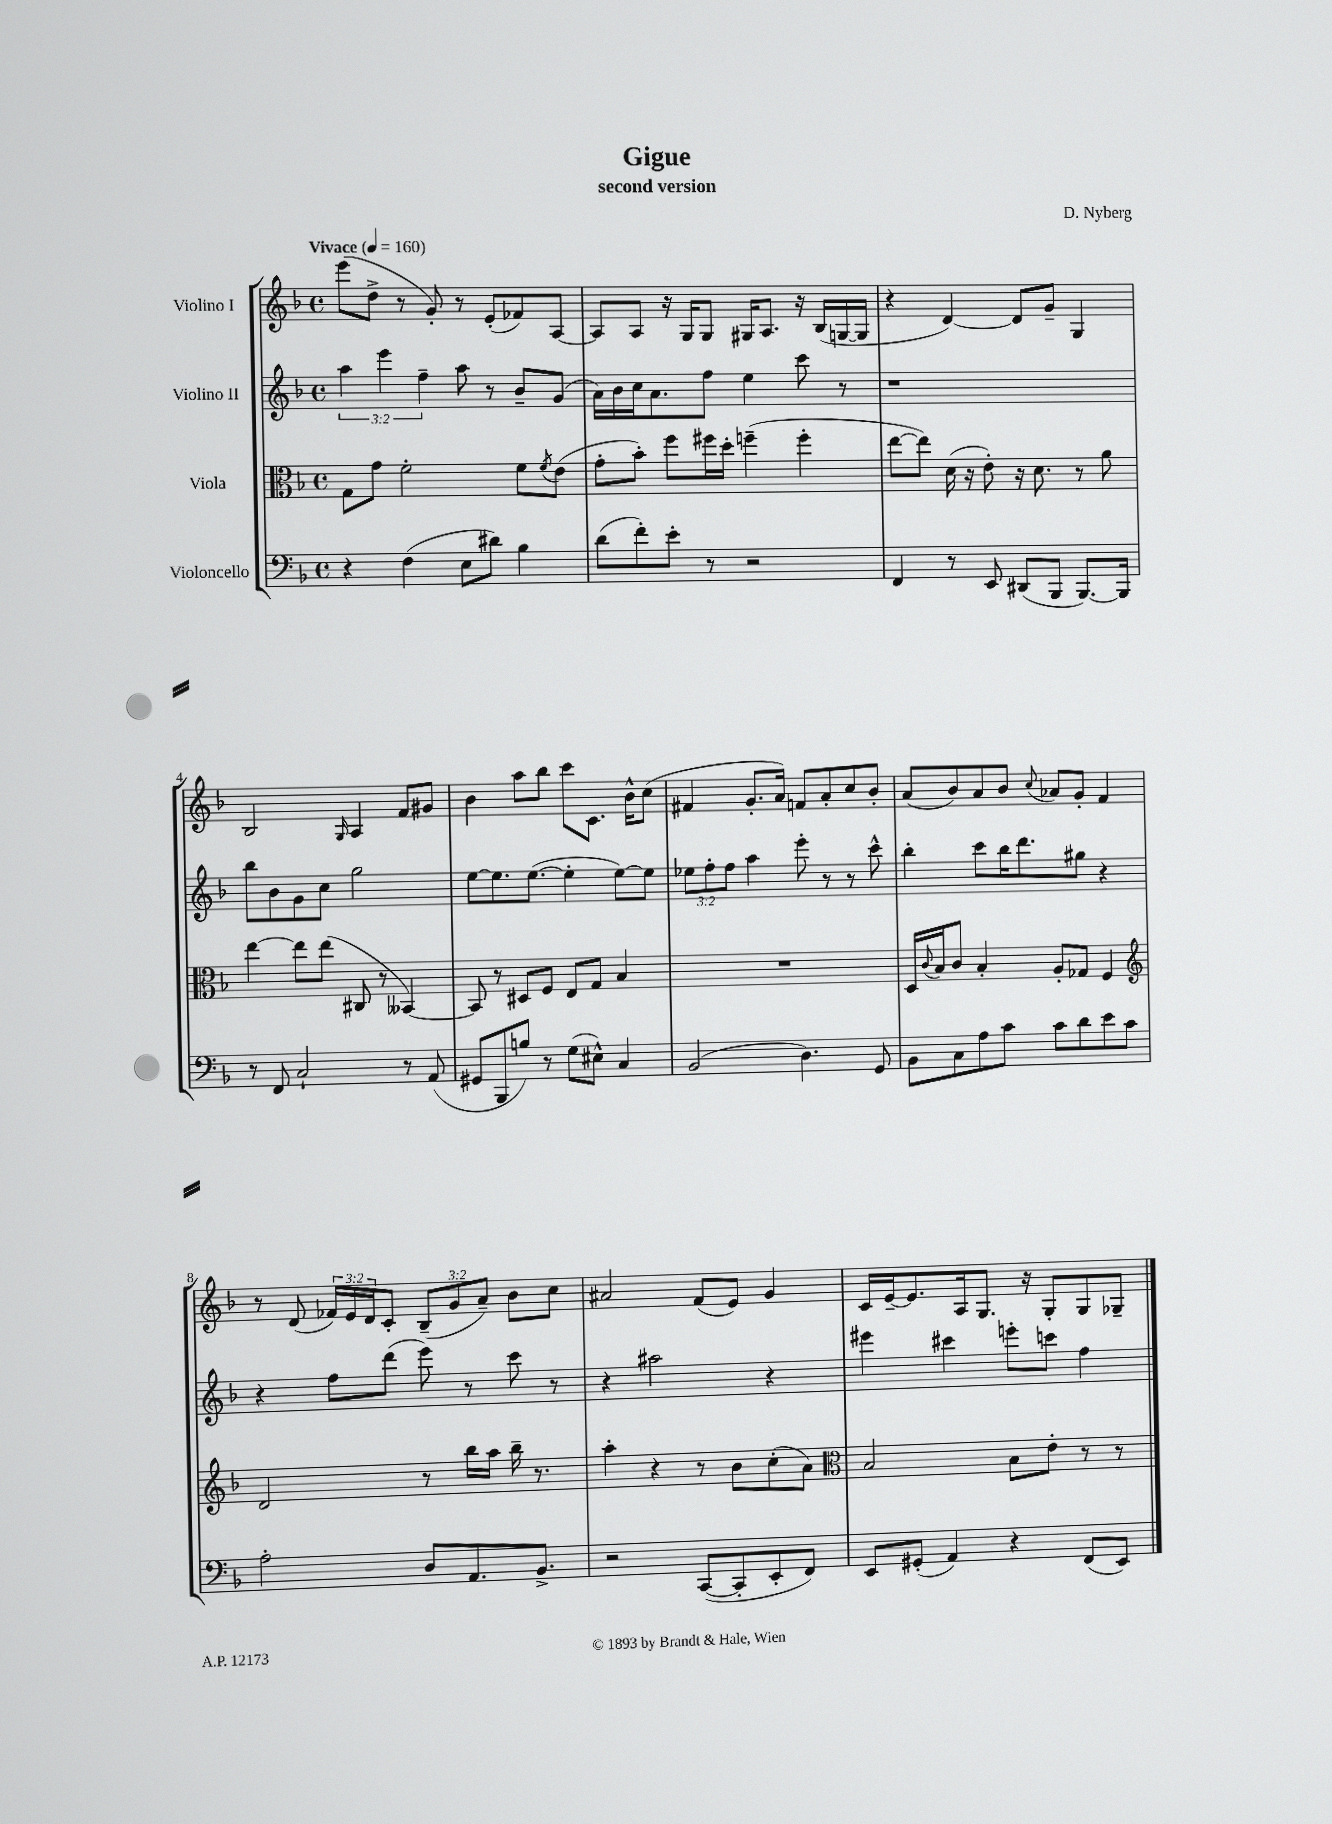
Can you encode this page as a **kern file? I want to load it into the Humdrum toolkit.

**kern	**kern	**kern	**kern
*staff4	*staff3	*staff2	*staff1
*clefF4	*clefC3	*clefG2	*clefG2
*k[b-]	*k[b-]	*k[b-]	*k[b-]
*M4/4	*M4/4	*M4/4	*M4/4
*met(c)	*met(c)	*met(c)	*met(c)
*MM160	*MM160	*MM160	*MM160
4r	8G\L	6aa\	(8eee\L
.	8g\J	.	8dd^\J
.	.	6eee\	.
(4F\	2f'\	.	8r
.	.	6ff~\	.
.	.	.	8g'/)
8E\L	.	8aa\	8r
8d#\J)	.	8r	(8e'/L
4B-\	8f\L	8b-~/L	8f-/)
.	8qf/	.	.
.	(8e\J	(8g/J	[8A/J
=	=	=	=
(8d\L	8g'\L	16a\LL)	8A/]L
.	.	16b-\	.
8f'\)	8b-'\J)	16cc\J	8A/J
.	.	8.a\	.
8e'\J	8ff\L	.	16r
.	.	.	16G/LK
8r	16ff#\L	8ff\J	8G/J
.	16dd'\JJ	.	.
2r	(4ff~\	4ee\	16G#/LK
.	.	.	8.A/J
.	4ff'\	8ccc\	16r
.	.	.	(16B-/LL
.	.	8r	[16G/
.	.	.	16G/]JJ
=	=	=	=
4FF/	[8ee\L	1r	4r
.	8ee\]J)	.	.
8r	(16d\	.	[4d/)
.	16r	.	.
8EE/	8e'\)	.	.
(8DD#/L	16r	.	8d/]L
.	8.d\	.	.
8BBB-/J	.	.	8g~/J
[8.BBB-/L)	8r	.	4G/
.	8a\	.	.
16BBB-/]Jk	.	.	.
=	=	=	=
8r	[4ee\	8bb-\L	2B-/
8FF/	.	8b-\	.
2C`/	8ee\]L	8g\	.
.	(8ee\J	8cc\J	.
.	.	.	16qqG/
.	8C#/	2gg\	4A/
.	8r	.	.
8r	[4BB--/)	.	8f/L
(8AA/	.	.	8g#/J
=	=	=	=
8GG#/L	8BB--/]	[8ee\L	4b-\
8BBB-/	8r	8.ee\]	.
8B/J)	8D#/L	.	8aa\L
.	.	([8.ee\J	.
8r	8F/J	.	8bb-\J
(8G\L	8E/L	4ee'\]	8ccc\L
8E#^^\J)	8G/J	.	8.c\J
4C/	4B-/	[8ee\L)	.
.	.	.	16b-^^\LK
.	.	8ee\]J	(8cc\J
=	=	=	=
(2BB-/	1r	12ee-\L	4f#/
.	.	12ff'\	.
.	.	12ff\J	.
.	.	4aa\	8.g'/L
.	.	.	16a/Jk)
4.D\)	.	8eee'\	8f/L
.	.	8r	8a'/
.	.	8r	8cc/
8GG/	.	8ccc^^\	8b-'/J
=	=	=	=
8BB-\L	16D/LL	4bb-'\	(8a/L
.	8qqc/	.	.
.	16B-/J	.	.
8C\	8c/J	.	8b-/)
8A\	4B-'/	8ccc\L	8a/
8c\J	.	16bb-\K	8b-/J
.	.	8.ddd\	.
.	.	.	8qqcc/
8c\L	8A'/L	.	8a-/L
8d\	8G-/J	8gg#\J	8g'/J
8e\	4F/	4r	4f/
8c\J	.	.	.
=	=	=	=
*	*clefG2	*	*
2A'\	2d/	4r	8r
.	.	.	(8d/
.	.	8ff\L	24f-/LL)
.	.	.	24e/
.	.	.	24d/J
.	.	(8ddd\J	8c'/J
8D/L	8r	8eee\)	(12B-~/L
.	.	.	12g/
8.AA/	16bb-\LL	8r	.
.	.	.	12a~/J)
.	16aa\JJ	.	.
.	16bb-~\	8ccc\	8b-\L
8.BB-^/J	8.r	.	.
.	.	8r	8cc\J
=	=	=	=
2r	4aa'\	4r	2a#/
.	4r	2aa#\	.
([8CC/L	8r	.	(8f/L
8CC'/]	8b-\L	.	8e/J)
8EE'/	(8cc'\	4r	4g/
8FF/J)	8a\J)	.	.
=	=	=	=
*	*clefC3	*	*
8EE/L	2B-/	4eee#\	16c/LL
.	.	.	[16e~/J
(8GG#'/J	.	.	8.e/]
4AA/)	.	4ccc#\	.
.	.	.	16A/k
.	.	.	8.G/J
4r	8B-\L	8eee'\L	.
.	.	.	16r
.	8e'\J	8ccc\J	8G'/L
(8FF/L	8r	4ff\	8G/
8EE/J)	8r	.	8G-~/J
==	==	==	==
*-	*-	*-	*-
